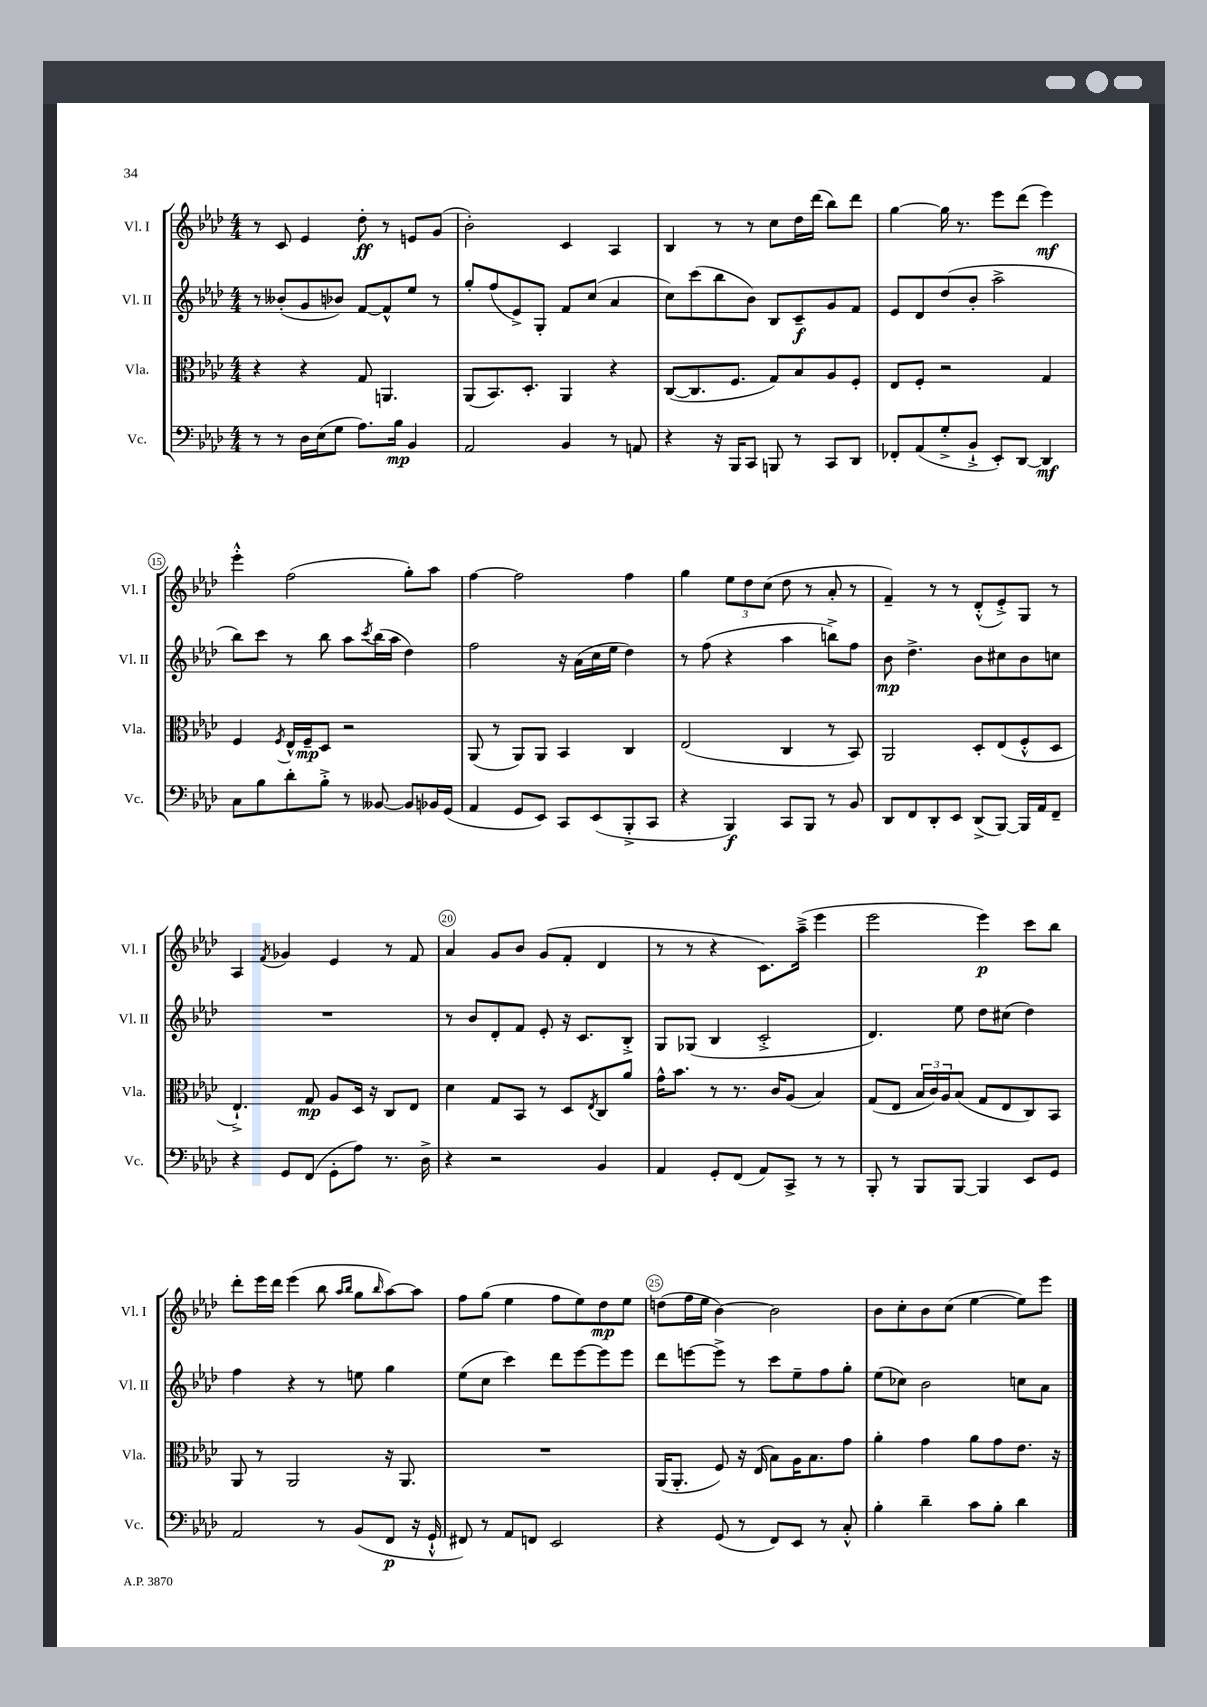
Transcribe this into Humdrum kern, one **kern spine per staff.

**kern	**dynam	**kern	**dynam	**kern	**dynam	**kern	**dynam
*part4	*part4	*part3	*part3	*part2	*part2	*part1	*part1
*staff4	*staff4	*staff3	*staff3	*staff2	*staff2	*staff1	*staff1
*I"Vc.	*	*I"Vla.	*	*I"Vl. II	*	*I"Vl. I	*
*I'Vc.	*	*I'Vla.	*	*I'Vl. II	*	*I'Vl. I	*
*clefF4	*	*clefC3	*	*clefG2	*	*clefG2	*
*k[b-e-a-d-]	*	*k[b-e-a-d-]	*	*k[b-e-a-d-]	*	*k[b-e-a-d-]	*
*M4/4	*	*M4/4	*	*M4/4	*	*M4/4	*
=11	=11	=11	=11	=11	=11	=11	=11
8r	.	4r	.	8r	.	8r	.
8r	.	.	.	(8b--X'/L	.	8c/	.
16D-\LL	.	4r	.	8g/	.	4e-/	.
(16E-\J	.	.	.	.	.	.	.
8G\J	.	.	.	8b-X/J)	.	.	.
8.A-\L)	.	8G/	.	[8f/L	.	8dd-'\	ff
.	.	4.AAn/	.	8f^^/]	.	8r	.
16B-\Jk	mp	.	.	.	.	.	.
4BB-/	.	.	.	8ee-/J	.	8en/L	.
.	.	.	.	8r	.	(8g/J	.
=12	=12	=12	=12	=12	=12	=12	=12
2AA-/	.	(8AA-/L	.	8gg'/L	.	2b-'\)	.
.	.	8.BB-/)	.	(8ff/	.	.	.
.	.	.	.	8e-^/)	.	.	.
.	.	8.D-'/J	.	.	.	.	.
.	.	.	.	8G'/J	.	.	.
4BB-/	.	4AA-/	.	8f/L	.	4c/	.
.	.	.	.	(8cc/J	.	.	.
8r	.	4r	.	4a-/	.	4A-/	.
8AAn/	.	.	.	.	.	.	.
=13	=13	=13	=13	=13	=13	=13	=13
4r	.	([8C/L	.	8cc\L)	.	4B-/	.
.	.	8.C/]	.	(8ccc\	.	.	.
16r	.	.	.	8bb-\	.	8r	.
16BBB-/KL	.	8.F/J	.	.	.	.	.
8CC/J	.	.	.	8b-\J)	.	8r	.
8BBBn/	.	8G/L)	.	8B-/L	.	8cc\L	.
8r	.	8B-/	.	8c~/	f	16dd-\L	.
.	.	.	.	.	.	(16ddd-\JJ	.
8CC/L	.	8A-/	.	8g/	.	8bb-\L)	.
8DD-/J	.	8F'/J	.	8f/J	.	8ddd-\J	.
=14	=14	=14	=14	=14	=14	=14	=14
8FF-X'/L	.	8E-/L	.	8e-/L	.	[4gg\	.
(8AA-/	.	8F'/J	.	8d-/	.	.	.
8G'^/	.	2r	.	(8dd-/	.	16gg\]	.
.	.	.	.	.	.	8.r	.
8BB-`^/J	.	.	.	8b-'/J	.	.	.
8EE-'/L)	.	.	.	2aa-^\	.	8eee-\L	.
[8DD-/J	.	.	.	.	.	(8ddd-\J	.
4DD-/]	mf	4G/	.	.	.	4eee-\)	mf
!!LO:LB:g=z
=15	=15	=15	=15	=15	=15	=15	=15
8C\L	.	4F/	.	8bb-\L)	.	4eee-'^^\	.
8B-\	.	.	.	8ccc\J	.	.	.
.	.	8qF/	.	.	.	.	.
8d-'\	.	16E-^^/LL	.	8r	.	(2ff\	.
.	.	16F~/J	mp	.	.	.	.
8B-'^\J	.	8D-/J	.	8bb-\	.	.	.
8r	.	2r	.	8aa-\L	.	.	.
.	.	.	.	8qccc/	.	.	.
[8BB--X/	.	.	.	(16bb-\L	.	.	.
.	.	.	.	16aa-\JJ	.	.	.
8BB--/L]	.	.	.	4dd-\)	.	8gg'\L)	.
16BB-X/L	.	.	.	.	.	8aa-\J	.
(16GG/JJ	.	.	.	.	.	.	.
=16	=16	=16	=16	=16	=16	=16	=16
4AA-/	.	(8AA-/	.	2ff\	.	[4ff\	.
.	.	8r	.	.	.	.	.
8GG/L	.	8AA-/L)	.	.	.	2ff\]	.
8EE-/J)	.	8AA-/J	.	.	.	.	.
8CC/L	.	4BB-/	.	16r	.	.	.
.	.	.	.	(16a-\LL	.	.	.
(8EE-/	.	.	.	16cc\	.	.	.
.	.	.	.	16ee-\JJ	.	.	.
8BBB-'^/	.	4C/	.	4dd-\)	.	4ff\	.
8CC/J	.	.	.	.	.	.	.
=17	=17	=17	=17	=17	=17	=17	=17
4r	.	(2E-/	.	8r	.	4gg\	.
.	.	.	.	(8ff\	.	.	.
4BBB-/)	f	.	.	4r	.	12ee-\L	.
.	.	.	.	.	.	12dd-\	.
.	.	.	.	.	.	(12cc\J	.
8CC/L	.	4C/	.	4aa-\	.	8dd-\	.
8BBB-/J	.	.	.	.	.	8r	.
8r	.	8r	.	8bbn^\L)	.	8a-'/	.
8BB-/	.	8BB-/)	.	8ff\J	.	8r	.
=18	=18	=18	=18	=18	=18	=18	=18
8DD-/L	.	2AA-/	.	8b-\	mp	4f~/)	.
8FF/	.	.	.	4.dd-^\	.	.	.
8DD-'/	.	.	.	.	.	8r	.
8EE-/J	.	.	.	.	.	8r	.
(8DD-^/L	.	8D-'/L	.	8b-\L	.	(8d-'^^/L	.
[8BBB-/J)	.	(8E-/	.	8cc#X\	.	8e-'^/)	.
16BBB-/LL]	.	8F'^^/	.	8b-\	.	8G/J	.
16AA-/J	.	.	.	.	.	.	.
8FF~/J	.	8D-/J	.	8ccn\J	.	8r	.
!!LO:LB:g=z
=19	=19	=19	=19	=19	=19	=19	=19
4r	.	4.E-`^/)	.	1r	.	4A-/	.
.	.	.	.	.	.	8qf/	.
8GG/L	.	.	.	.	.	4g-X/	.
(8FF/J	.	8G/	mp	.	.	.	.
8GG'\L	.	8A-/L	.	.	.	4e-/	.
8A-\J)	.	16D-/Jk	.	.	.	.	.
.	.	16r	.	.	.	.	.
8.r	.	8C/L	.	.	.	8r	.
.	.	8E-/J	.	.	.	8f/	.
16D-^\	.	.	.	.	.	.	.
=20	=20	=20	=20	=20	=20	=20	=20
4r	.	4d-\	.	8r	.	4a-/	.
.	.	.	.	8b-/L	.	.	.
2r	.	8G/L	.	8d-'/	.	8g/L	.
.	.	8BB-/J	.	8f/J	.	8b-/J	.
.	.	8r	.	8e-'/	.	(8g/L	.
.	.	8D-/L	.	16r	.	8f'/J	.
.	.	.	.	8.c/L	.	.	.
.	.	8qE-/	.	.	.	.	.
4BB-/	.	8C/	.	.	.	4d-/	.
.	.	8a-/J	.	8B-'^/J	.	.	.
=21	=21	=21	=21	=21	=21	=21	=21
4AA-/	.	16g^^\KL	.	8G/L	.	8r	.
.	.	8.b-\J	.	.	.	.	.
.	.	.	.	(8G-X/J	.	8r	.
8GG'/L	.	8r	.	4B-/	.	4r	.
(8FF/J	.	8.r	.	.	.	.	.
8AA-/L)	.	.	.	2c'^/	.	8.c\L)	.
.	.	16c/KL	.	.	.	.	.
8CC^/J	.	(8A-/J	.	.	.	.	.
.	.	.	.	.	.	(16aa-~^\Jk	.
8r	.	4B-/)	.	.	.	4eee-\	.
8r	.	.	.	.	.	.	.
=22	=22	=22	=22	=22	=22	=22	=22
8BBB-'/	.	(8G/L	.	4.d-/)	.	2eee-\	.
8r	.	8E-/J	.	.	.	.	.
8BBB-/L	.	24B-/LL	.	.	.	.	.
.	.	24c/)	.	.	.	.	.
.	.	24A-/J	.	.	.	.	.
[8BBB-/J	.	(8B-/J	.	8ee-\	.	.	.
4BBB-/]	.	8G/L	.	8dd-\L	.	4eee-\)	p
.	.	8E-/	.	(8cc#X\J	.	.	.
8EE-/L	.	8C/)	.	4dd-\)	.	8ccc\L	.
8GG/J	.	8BB-/J	.	.	.	8bb-\J	.
!!LO:LB:g=z
=23	=23	=23	=23	=23	=23	=23	=23
2AA-/	.	8AA-/	.	4ff\	.	8ddd-'\L	.
.	.	8r	.	.	.	16eee-\L	.
.	.	.	.	.	.	16ddd-\JJ	.
.	.	2AA-/	.	4r	.	(4eee-\	.
8r	.	.	.	8r	.	8bb-\	.
.	.	.	.	.	.	16qqaa-/LL	.
.	.	.	.	.	.	16qqbb-/JJ	.
(8BB-/L	.	.	.	8een\	.	8gg\L	.
.	.	.	.	.	.	16qqbb-/	.
8FF/J	p	16r	.	4gg\	.	[8aa-\)	.
.	.	8.AA-/	.	.	.	.	.
16r	.	.	.	.	.	8aa-\J]	.
16GG`^^/	.	.	.	.	.	.	.
=24	=24	=24	=24	=24	=24	=24	=24
8FF#X/)	.	1r	.	(8ee-\L	.	8ff\L	.
8r	.	.	.	8cc\J	.	(8gg\J	.
8AA-/L	.	.	.	4ccc\)	.	4ee-\	.
8FFn/J	.	.	.	.	.	.	.
2EE-/	.	.	.	8ddd-\L	.	8ff\L	.
.	.	.	.	[8eee-\	.	8ee-\)	.
.	.	.	.	8eee-\]	.	8dd-\	mp
.	.	.	.	8eee-\J	.	8ee-\J	.
=25	=25	=25	=25	=25	=25	=25	=25
4r	.	(16AA-/KL	.	8ddd-\L	.	(8ddn\L	.
.	.	8.AA-'/J	.	.	.	.	.
.	.	.	.	[8eeen\	.	16ff\L	.
.	.	.	.	.	.	16ee-\JJ	.
(8GG/	.	8F/)	.	8eee^\J]	.	[4b-\)	.
8r	.	16r	.	8r	.	.	.
.	.	(16E-/	.	.	.	.	.
8FF/L)	.	8B-\L)	.	8ccc\L	.	2b-\]	.
8EE-/J	.	16A-\K	.	8ee-~\	.	.	.
.	.	8.B-\	.	.	.	.	.
8r	.	.	.	8ff\	.	.	.
8C'^^/	.	8g\J	.	8gg'\J	.	.	.
=26	=26	=26	=26	=26	=26	=26	=26
4B-'\	.	4a-'\	.	(8ee-\L	.	8b-\L	.
.	.	.	.	8cc-X\J)	.	8cc'\	.
4d-~\	.	4g\	.	2b-\	.	8b-\	.
.	.	.	.	.	.	(8cc\J	.
8c\L	.	8a-\L	.	.	.	[4ee-\	.
8B-'\J	.	8g\	.	.	.	.	.
4d-\	.	8.e-\J	.	8ccn\L	.	8ee-\L])	.
.	.	.	.	8a-\J	.	8eee-\J	.
.	.	16r	.	.	.	.	.
==	==	==	==	==	==	==	==
*-	*-	*-	*-	*-	*-	*-	*-
